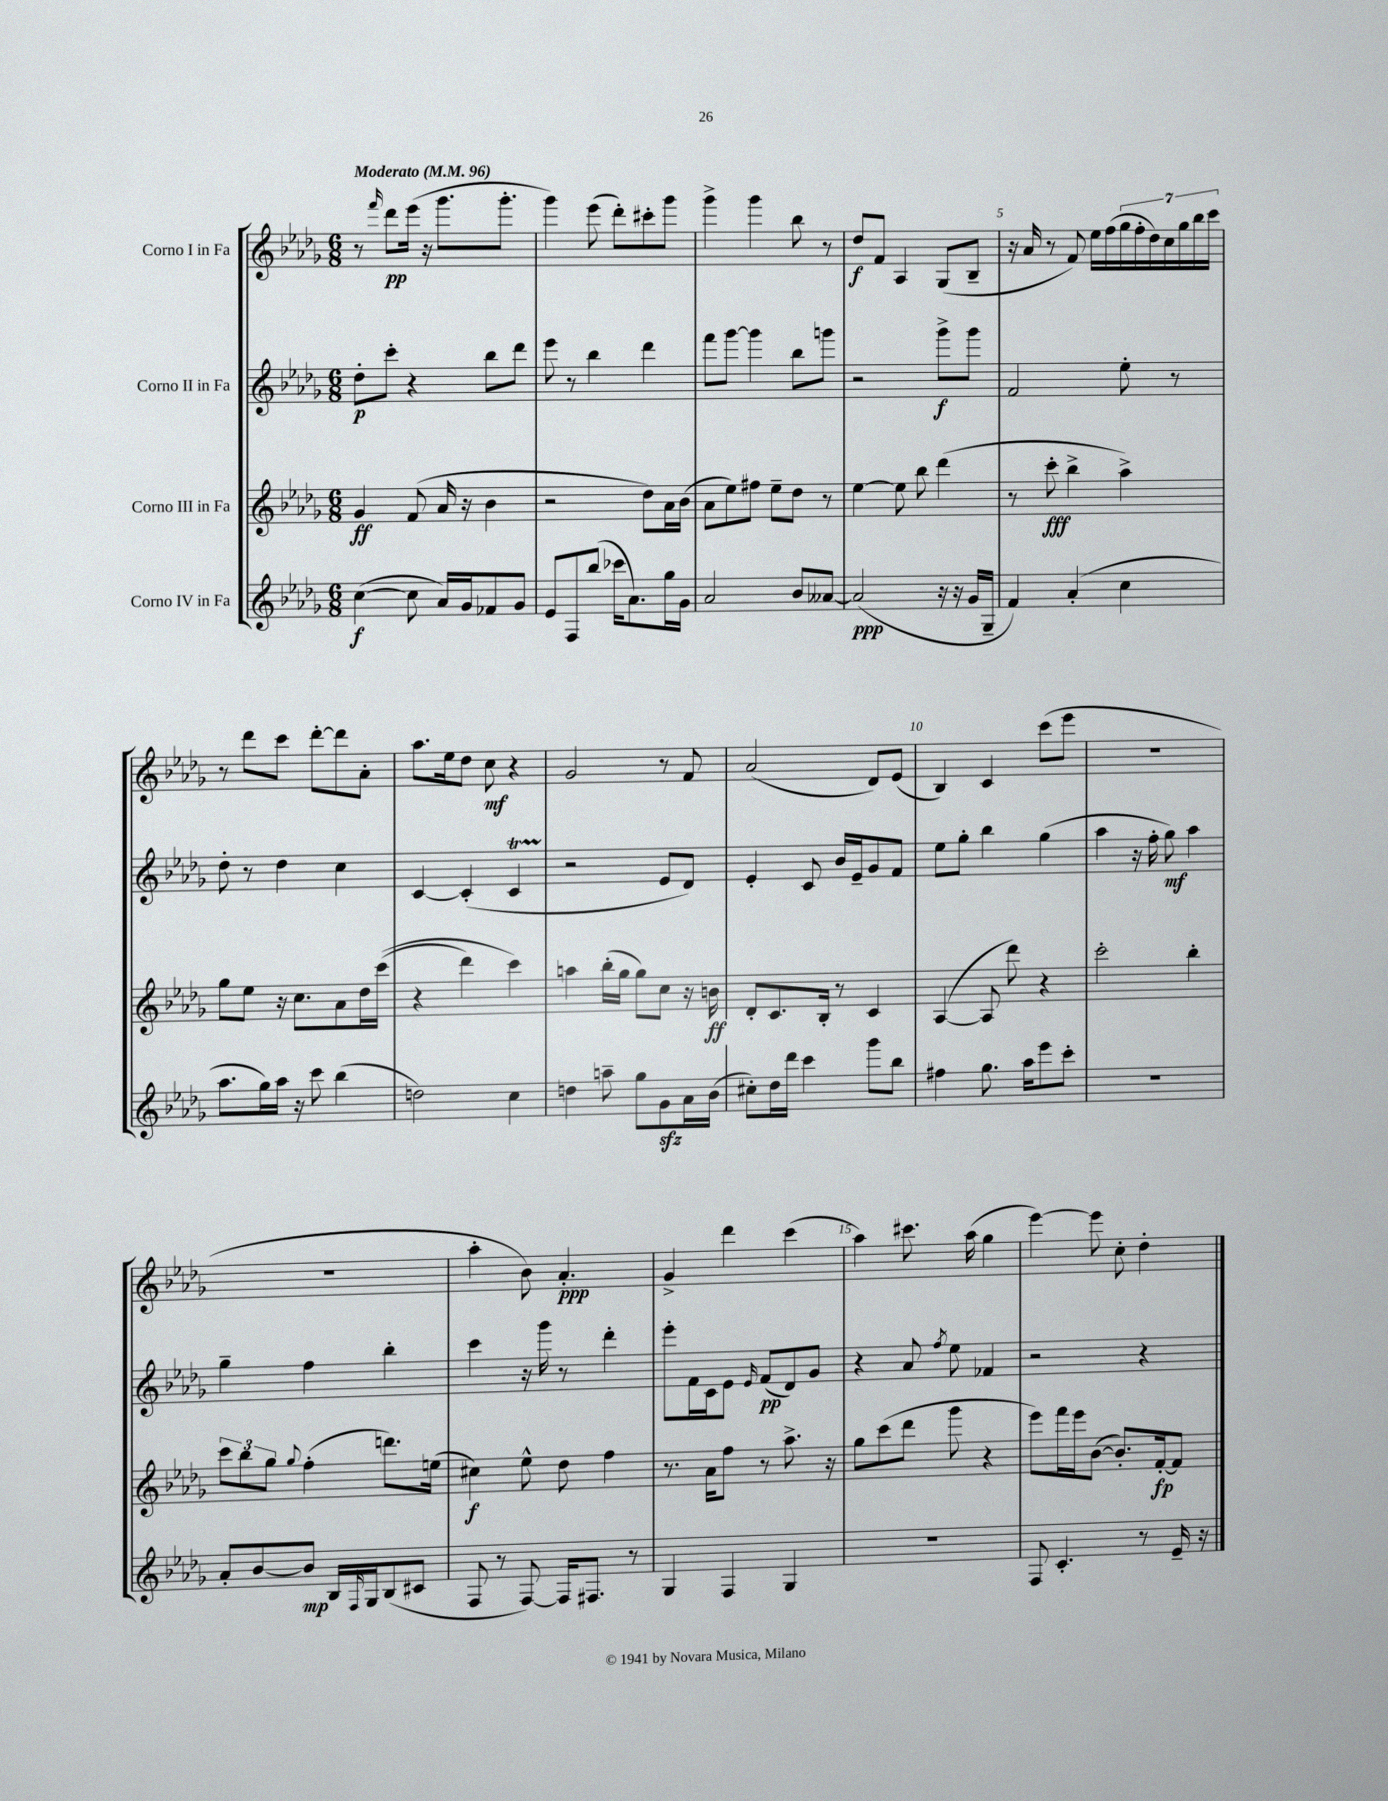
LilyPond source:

<<
\new StaffGroup <<
\new Staff = "s0" \with { instrumentName = "Corno I in Fa" } {
    \clef treble \key des \major \numericTimeSignature \time 6/8 \tempo "Moderato" 4 = 96
    r8 \grace { f'''16 } des'''8\pp ees'''16( r16 ges'''8. ges'''8.-. |
    ges'''4) ees'''8( des'''8-.) cis'''8-. ges'''8 |
    ges'''4-> ges'''4 bes''8 r8 |
    des''8\f f'8 aes4 ges8( bes8-- |
    r16 aes'16 r8 f'8) ees''16 f''16( \tuplet 7/4 { ges''16 f''16-. des''16) c''16 ges''16 bes''16 c'''16 } |
    r8 des'''8 c'''8 des'''8~-. des'''8 aes'8-. |
    aes''8. ees''16 des''8 c''8\mf r4 |
    ges'2 r8 f'8 |
    aes'2( des'8) ees'8( |
    bes4) c'4 c'''8( ees'''8 |
    R2. |
    R2. |
    aes''4-. bes'8) aes'4.-.\ppp |
    ges'4-> des'''4 c'''4( |
    aes''4) cis'''8. aes''16( ges''4 |
    ees'''4~) ees'''8 c''8-. des''4-. \bar "|." |
}
\new Staff = "s1" \with { instrumentName = "Corno II in Fa" } {
    \clef treble \key des \major \numericTimeSignature \time 6/8
    des''8-.\p c'''8-. r4 bes''8 des'''8 |
    ees'''8 r8 bes''4 des'''4 |
    f'''8 ges'''8~ ges'''4 bes''8 g'''8 |
    r2 ges'''8->\f ges'''8 |
    f'2 ees''8-. r8 |
    des''8-. r8 des''4 c''4 |
    c'4~ c'4-.( c'4\startTrillSpan |
    r2\stopTrillSpan ees'8 des'8) |
    ees'4-. c'8 bes'16 ees'16-- ges'8 f'8 |
    ees''8 ges''8-. bes''4 ges''4( |
    aes''4 r16 f''16-. ges''8\mf) aes''4 |
    ges''4-- f''4 bes''4-. |
    c'''4 r16 ges'''16 r8 des'''4-. |
    ees'''8-. f'16 c'16 ees'8 \grace { ees'16 } f'8\pp( des'8) ges'8 |
    r4 aes'8 \acciaccatura { f''8 } ees''8 fes'4 |
    r2 r4 \bar "|." |
}
\new Staff = "s2" \with { instrumentName = "Corno III in Fa" } {
    \clef treble \key des \major \numericTimeSignature \time 6/8
    ges'4\ff f'8( aes'16 r16 bes'4 |
    r2 des''8) aes'16 bes'16( |
    aes'8 ees''8) fis''8 ees''8-- des''8 r8 |
    ees''4~ ees''8 bes''8 des'''4( |
    r8 c'''8-.\fff bes''4-> aes''4->) |
    ges''8 ees''8 r16 c''8. aes'8 des''16 c'''16(\( |
    r4 des'''4) c'''4\) |
    a''4 bes''16-.( ges''16 ges''8) c''8 r16 b'16\ff |
    des'8-. c'8. bes16-. r8 c'4 |
    aes4~( aes8 des'''8) r4 |
    c'''2-. bes''4-. |
    \tuplet 3/2 { c'''8 bes''8 ges''8 } \appoggiatura { ges''8 } f''4-.( d'''8.) e''16( |
    cis''4\f) ees''8-^ des''8 f''4 |
    r8. aes'16 f''8 r8 aes''8.-> r16 |
    ges''8 c'''8( des'''8 ges'''8 r4 |
    ees'''8) f'''16 ees'''16 bes'8~( bes'8.-.) f'16~-.\fp f'8 \bar "|." |
}
\new Staff = "s3" \with { instrumentName = "Corno IV in Fa" } {
    \clef treble \key des \major \numericTimeSignature \time 6/8
    c''4~\f( c''8 aes'16) ges'16 fes'8 ges'8 |
    ees'8 f8 bes''8( ces'''16 aes'8.) ges''16 ges'16 |
    aes'2 bes'8 aeses'8~ |
    aeses'2\ppp( r16 r16 ges'16 ges16-- |
    f'4) aes'4-.( c''4 |
    aes''8. ges''16) aes''16 r16 c'''8 bes''4( |
    d''2) c''4 |
    d''4 a''8-- ges''8 ges'8\sfz aes'16 bes'16( |
    cis''8-.) des''16 des'''16 c'''4 ges'''8 bes''8 |
    fis''4 ges''8. aes''16 ees'''8 c'''8-. |
    R2. |
    aes'8-. bes'8~ bes'8\mp bes16 \grace { f16 } ges16 bes8( cis'8 |
    f8 r8 f8~) f16 fis8. r8 |
    ges4 f4 ges4 |
    R2. |
    f8 c'4.-. r8 ees'16-- r16 \bar "|." |
}
>>
>>
\layout { \context { \Score \override BarNumber.break-visibility = ##(#f #t #t) barNumberVisibility = #(every-nth-bar-number-visible 5) } }
